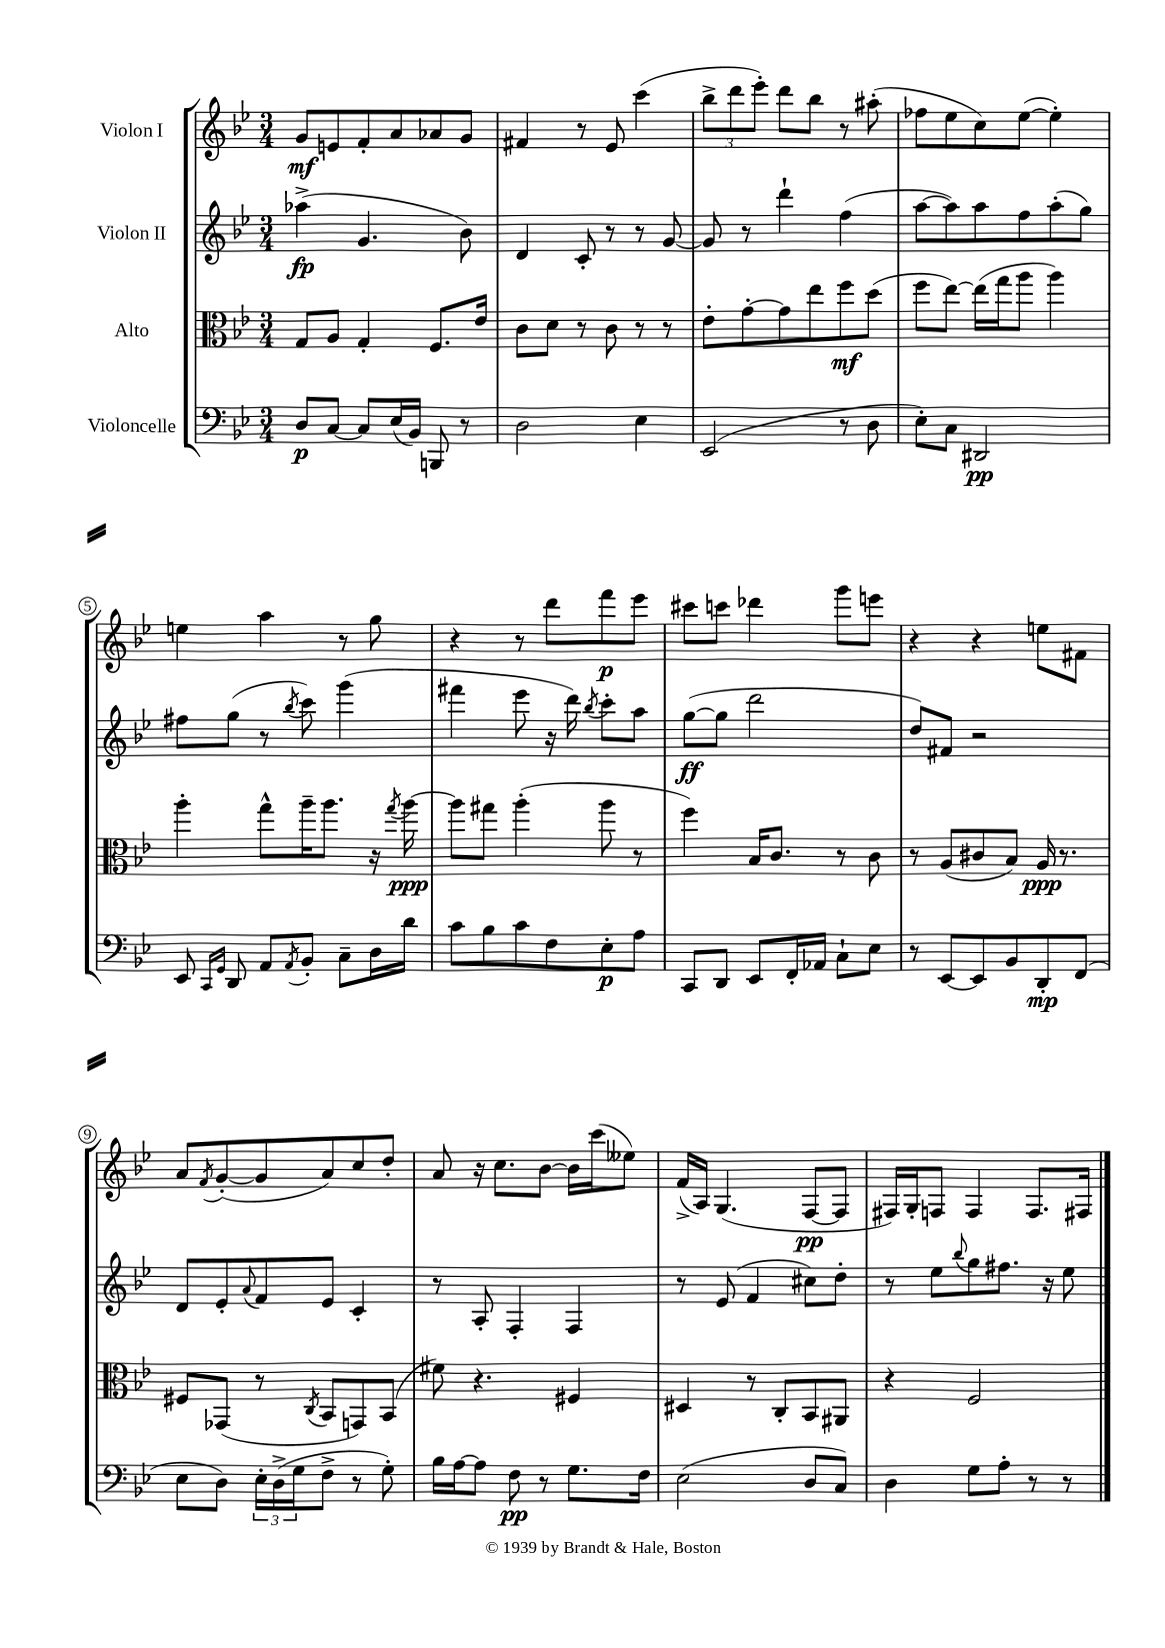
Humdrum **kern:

**kern	**kern	**kern	**kern
*staff4	*staff3	*staff2	*staff1
*clefF4	*clefC3	*clefG2	*clefG2
*k[b-e-]	*k[b-e-]	*k[b-e-]	*k[b-e-]
*M3/4	*M3/4	*M3/4	*M3/4
8D	8G	(4aa-^	8g
[8C	8A	.	8e
8C]	4G'	4.g	8f'
(16E-	.	.	8a
16BB-)	.	.	.
8BBB	8.F	.	8a-
8r	.	8b-)	8g
.	16e-	.	.
=	=	=	=
2D	8c	4d	4f#
.	8d	.	.
.	8r	8c'	8r
.	8c	8r	8e-
4E-	8r	8r	(4ccc
.	8r	[8g	.
=	=	=	=
(2EE-	8e-'	8g]	12bb-^
.	.	.	12ddd
.	[8g'	8r	.
.	.	.	12eee-')
.	8g]	4ddd`	8ddd
.	8ee-	.	8bb-
8r	8ff	(4ff	8r
8D	(8dd	.	(8aa#'
=	=	=	=
8E-')	8ff	[8aa	8ff-
8C	[8ee-)	8aa])	8ee-
2DD#	(16ee-]	8aa	8cc)
.	16gg	.	.
.	8aa	8ff	([8ee-
.	4aa)	(8aa'	4ee-'])
.	.	8gg)	.
=	=	=	=
8EE-	4aa'	8ff#	4ee
16qqCC	.	.	.
16qqGG	.	.	.
8DD	.	(8gg	.
8AA	8gg^^	8r	4aa
8qAA	.	8qbb-	.
8BB-'	16aa~	8ccc)	.
.	8.aa	.	.
8C~	.	(4ggg	8r
16D	16r	.	8gg
.	8qgg	.	.
16d	[16aa	.	.
=	=	=	=
8c	8aa]	4fff#	4r
8B-	8gg#	.	.
8c	(4aa'	8eee-	8r
8F	.	16r	8ddd
.	.	16ddd)	.
.	.	8qbb-	.
8E-'	8aa	8ccc'	8fff
8A	8r	8aa	8eee-
=	=	=	=
8CC	4ff)	([8gg	8ccc#
8DD	.	8gg]	8ccc
8EE-	16B-	2ddd	4ddd-
.	8.c	.	.
16FF'	.	.	.
16AA-	.	.	.
8C`	8r	.	8ggg
8E-	8c	.	8eee
=	=	=	=
8r	8r	8dd)	4r
[8EE-	(8A	8f#	.
8EE-]	8c#	2r	4r
8BB-	8B-)	.	.
8DD'	16A	.	8ee
.	8.r	.	.
(8FF	.	.	8f#
=	=	=	=
8E-	8F#	8d	8a
.	.	.	8qf
8D)	(8GG-	8e-'	([8g'
.	.	8qqa	.
24E-'	8r	8f	8g]
(24D^	.	.	.
24G	.	.	.
.	8qC	.	.
8F^	8BB-	8e-	8a)
8r	8GG)	4c'	8cc
8G')	(8BB-	.	8dd'
=	=	=	=
16B-	8f#)	8r	8a
[16A	.	.	.
8A]	4.r	8A'	16r
.	.	.	8.cc
8F	.	4F'	.
8r	.	.	[8b-
8.G	4F#	4F	16b-]
.	.	.	(16ccc
.	.	.	8ee--)
16F	.	.	.
=	=	=	=
(2E-	4D#	8r	(16f^
.	.	.	16A)
.	.	(8e-	(4.G
.	8r	4f	.
.	8C'	.	.
8D	8BB-	8cc#)	[8F
8C)	8AA#	8dd'	8F]
=	=	=	=
4D	4r	8r	16F#)
.	.	.	16G'
.	.	8ee-	8F
.	.	8qqbb-	.
8G	2F	8gg	4F
8A'	.	8.ff#	.
8r	.	.	8.F
.	.	16r	.
8r	.	8ee-	.
.	.	.	16F#
==	==	==	==
*-	*-	*-	*-
